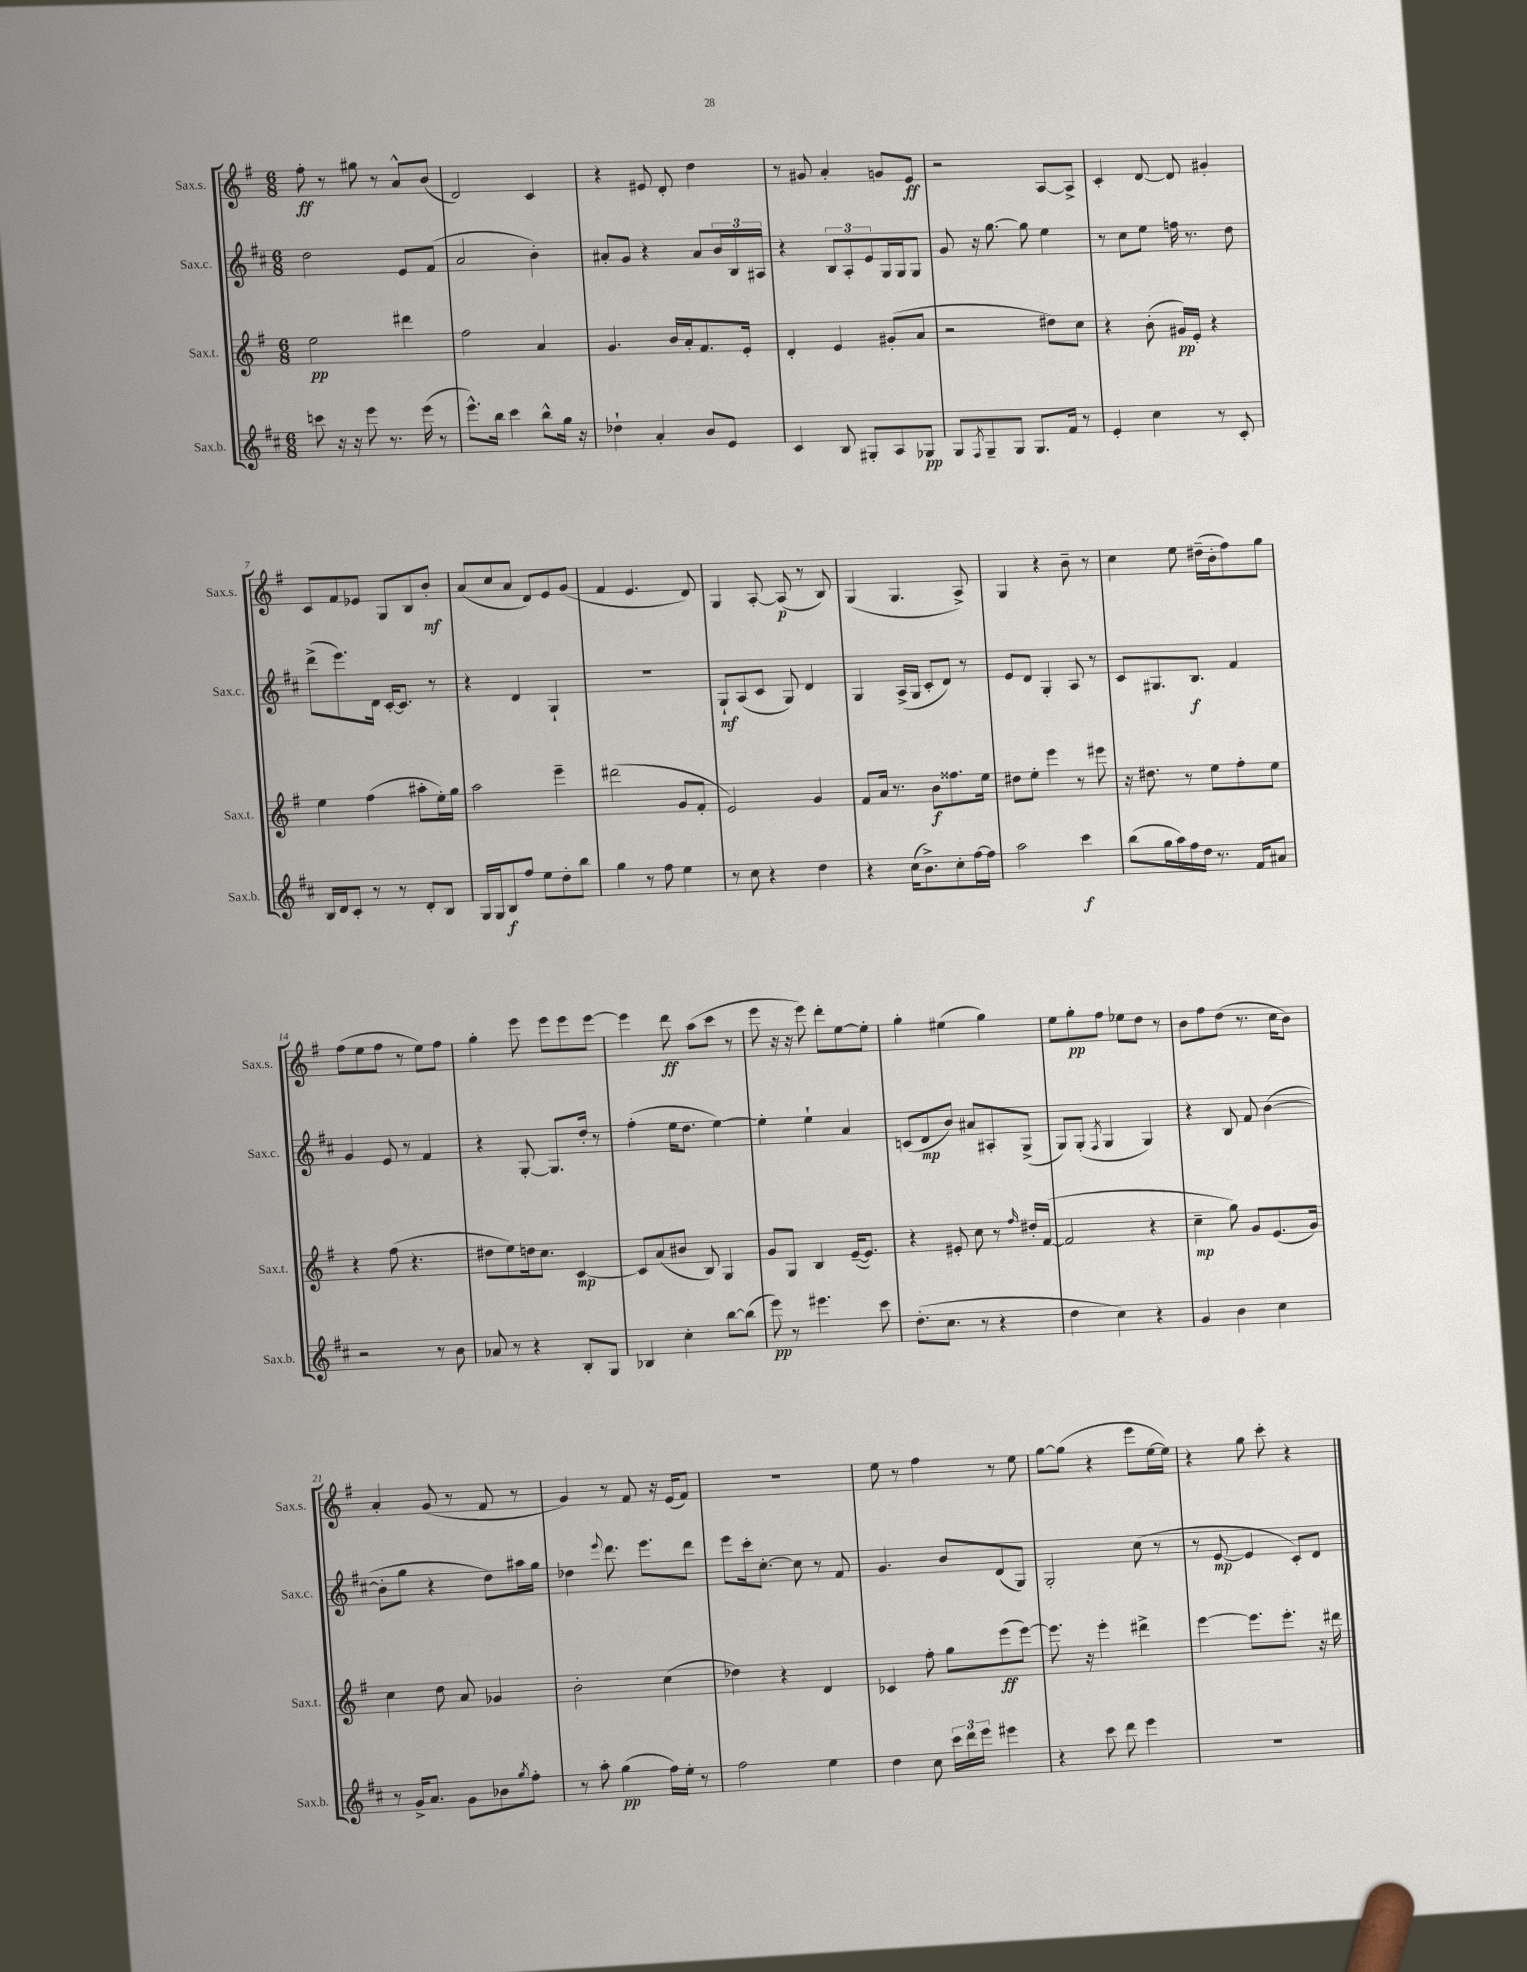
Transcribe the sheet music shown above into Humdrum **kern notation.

**kern	**kern	**kern	**kern
*staff4	*staff3	*staff2	*staff1
*clefG2	*clefG2	*clefG2	*clefG2
*k[f#c#]	*k[f#]	*k[f#c#]	*k[f#]
*M6/8	*M6/8	*M6/8	*M6/8
8ccc	2ee	2dd	8ff#'
16r	.	.	8r
16r	.	.	.
8eee	.	.	8gg#
8.r	.	.	8r
.	4ddd#	8e	8a^^
(16eee	.	.	.
8r	.	(8f#	(8b
=	=	=	=
8.eee^^)	2ff#	2a	2d)
16bb	.	.	.
4ccc#	.	.	.
8bb^^	4a	4b')	4c
16gg	.	.	.
16r	.	.	.
=	=	=	=
4dd-`	4.g	8a#'	4r
.	.	8g	.
4a'	.	4r	8e#
.	16b	.	8d'
.	16a'	.	.
8b	8.f#	8a#	4dd
8e	.	24b	.
.	.	24B	.
.	16e'	.	.
.	.	24A#	.
=	=	=	=
4c#	4d'	4r	8r
.	.	.	8g#
8B	4e	12B	4a'
.	.	12A'	.
8G#'	.	.	.
.	.	12e	.
8A	(8g#'	16G	8g
.	.	16G	.
8G-	8a	8G	8e
=	=	=	=
8G	2r	8g	2r
8qF#	.	.	.
8G~	.	16r	.
.	.	[8.gg	.
8G	.	.	.
8.G	.	8gg]	.
.	8dd#)	4ee	[8A
16f#	.	.	.
8r	8cc	.	8A^]
=	=	=	=
4e'	4r	8r	4c'
.	.	8cc#	.
4cc#	(8b'	8ee	[8d
.	16g#)	16ff	8d]
.	16e'	8.r	.
8r	4r	.	4g#'
8c#'	.	8dd	.
=	=	=	=
16B	4ee	(8ddd^	8c
16d	.	.	.
8c#'	.	8.eee)	8f#
8r	(4ff#	.	8e-
.	.	16d	.
8r	.	[16c#'	8G
.	.	8.c#]	.
8d'	8aa#'	.	8B
8B	16ee')	8r	8b'
.	16gg	.	.
=	=	=	=
16G	2aa	4r	(8a
16G	.	.	.
8B	.	.	8cc
8ff#	.	4d	8a
8ee	.	.	8d)
8dd'	4eee~	4G`	8e
8bb	.	.	(8g
=	=	=	=
4gg	(2ddd#	2.r	4f#
8r	.	.	4.e
8ff#	.	.	.
4ee	8g	.	.
.	8f#'	.	8d)
=	=	=	=
8r	2e)	8G`	4G
8cc#	.	(8A	.
4r	.	8c#	[8A'
.	.	8G)	(8A]
4dd	4g	4d	8r
.	.	.	8B)
=	=	=	=
4r	8f#	4G	(4G
.	16a	.	.
.	8.r	.	.
(16cc#	.	(16A^	4.G
8.b^)	.	16G	.
.	8b	8c#'	.
8cc#'	8.ff##	8d)	.
[16ff#	.	8r	8A^)
16ff#]	16ee	.	.
=	=	=	=
2aa	8dd#	8e	4G
.	8ee'	8d	.
.	4eee	4G'	4r
4ccc#	8r	8A	8b~
.	8eee#	8r	8r
=	=	=	=
(8bb	16r	8c#	4cc
.	8.dd#	.	.
16gg	.	8.G#	.
16aa)	.	.	.
16ff#	8r	.	8ee
16dd	.	8.B	.
8.r	8ee	.	(16dd#~
.	.	.	16b'
.	8ff#'	4f#	8ff#)
16f#	.	.	.
8a#	8ee	.	8gg
=	=	=	=
2r	4r	4g	(8ff#
.	.	.	8ee
.	(8ff#	8e	8ff#
.	4.r	8r	8r
8r	.	4f#	8ee)
8b	.	.	8ff#
=	=	=	=
8a-	8dd#	4r	4gg'
8r	8ee)	.	.
4r	16dd	[8G'	8eee
.	8.cc	.	.
.	.	8.G]	8eee
8B'	[4c	.	8eee
.	.	16dd'	.
8G	.	8r	[8eee
=	=	=	=
4B-	8c]	(4ff#'	4eee]
.	(8a	.	.
4cc#'	8b#	16ee	8ddd
.	.	8.dd	.
.	8B)	.	(8aa
[8bb	4G	[4ee)	8ccc
(8bb]	.	.	8r
=	=	=	=
8eee)	8g	4ee']	8eee
8r	8G	.	16r
.	.	.	16r
4.eee#	4B	4ee`	8eee)
.	.	.	8ddd'
.	([16e~	4a	[8ee
.	8.e])	.	.
8ccc#	.	.	8ee']
=	=	=	=
(8.dd'	4r	(8c	4gg'
.	.	8d	.
8.cc#	.	.	.
.	8e#'	8b)	(4ee#
8r	8cc	8a#	.
4r	8r	8A#'	4gg)
.	16qqff#	.	.
.	16dd#'	(8G^	.
.	([16f#	.	.
=	=	=	=
4dd	2f#]	8G)	8ee
.	.	(8G'	8gg'
.	.	8qF#	.
4cc#)	.	4G	8ff#
.	.	.	8ee-
4r	4r	4G)	8dd
.	.	.	8r
=	=	=	=
4g	4cc~	4r	8b
.	.	.	8ff#
4b	8gg)	8B	(8dd
.	8g	8f#	8.r
4cc#	(8.e	([4b	.
.	.	.	16cc
.	.	.	8b)
.	16g)	.	.
=	=	=	=
8r	4cc	8b']	4a'
16g^	.	8gg	.
8.a	.	.	.
.	8dd	4r	(8g
8g	8a	.	8r
8b-	4g-	8dd)	8f#
8qgg	.	.	.
8ff#'	.	16aa#	8r
.	.	16gg	.
=	=	=	=
8r	2b'	4dd-	4g)
8aa'	.	.	.
.	.	8qqeee	.
(4gg	.	8.ddd	8r
.	.	.	8f#
.	.	8.eee	.
16ff#)	(4cc	.	16r
16ee'	.	.	(16e
8r	.	8ddd	8f#)
=	=	=	=
2ff#	4dd-)	8eee	2.r
.	.	16ccc#'	.
.	.	[8.cc#'	.
.	4r	.	.
.	.	8cc#]	.
4ee	4d	8r	.
.	.	8f#	.
=	=	=	=
4dd	4c-	4.g	8ee
.	.	.	8r
8cc#	8ff#'	.	4ff#
24ccc#	8gg	8b	.
24ddd	.	.	.
24eee	.	.	.
4eee#	(8eee	(8d	8r
.	[8eee)	8G)	8ee
=	=	=	=
4r	8.eee]	2G'	[8gg
.	.	.	(8gg]
.	16r	.	.
8ccc#	4eee'	.	4r
8ddd	.	.	.
4eee	4ddd#^	(8cc#	8eee
.	.	8r	[16ee
.	.	.	16ee])
=	=	=	=
2.r	[4eee	8r	4r
.	.	[8e	.
.	8.eee]	4e]	8gg
.	.	.	8ccc'
.	8.eee'	.	.
.	.	8c#')	4r
.	16r	8d	.
.	16ddd#	.	.
==	==	==	==
*-	*-	*-	*-
